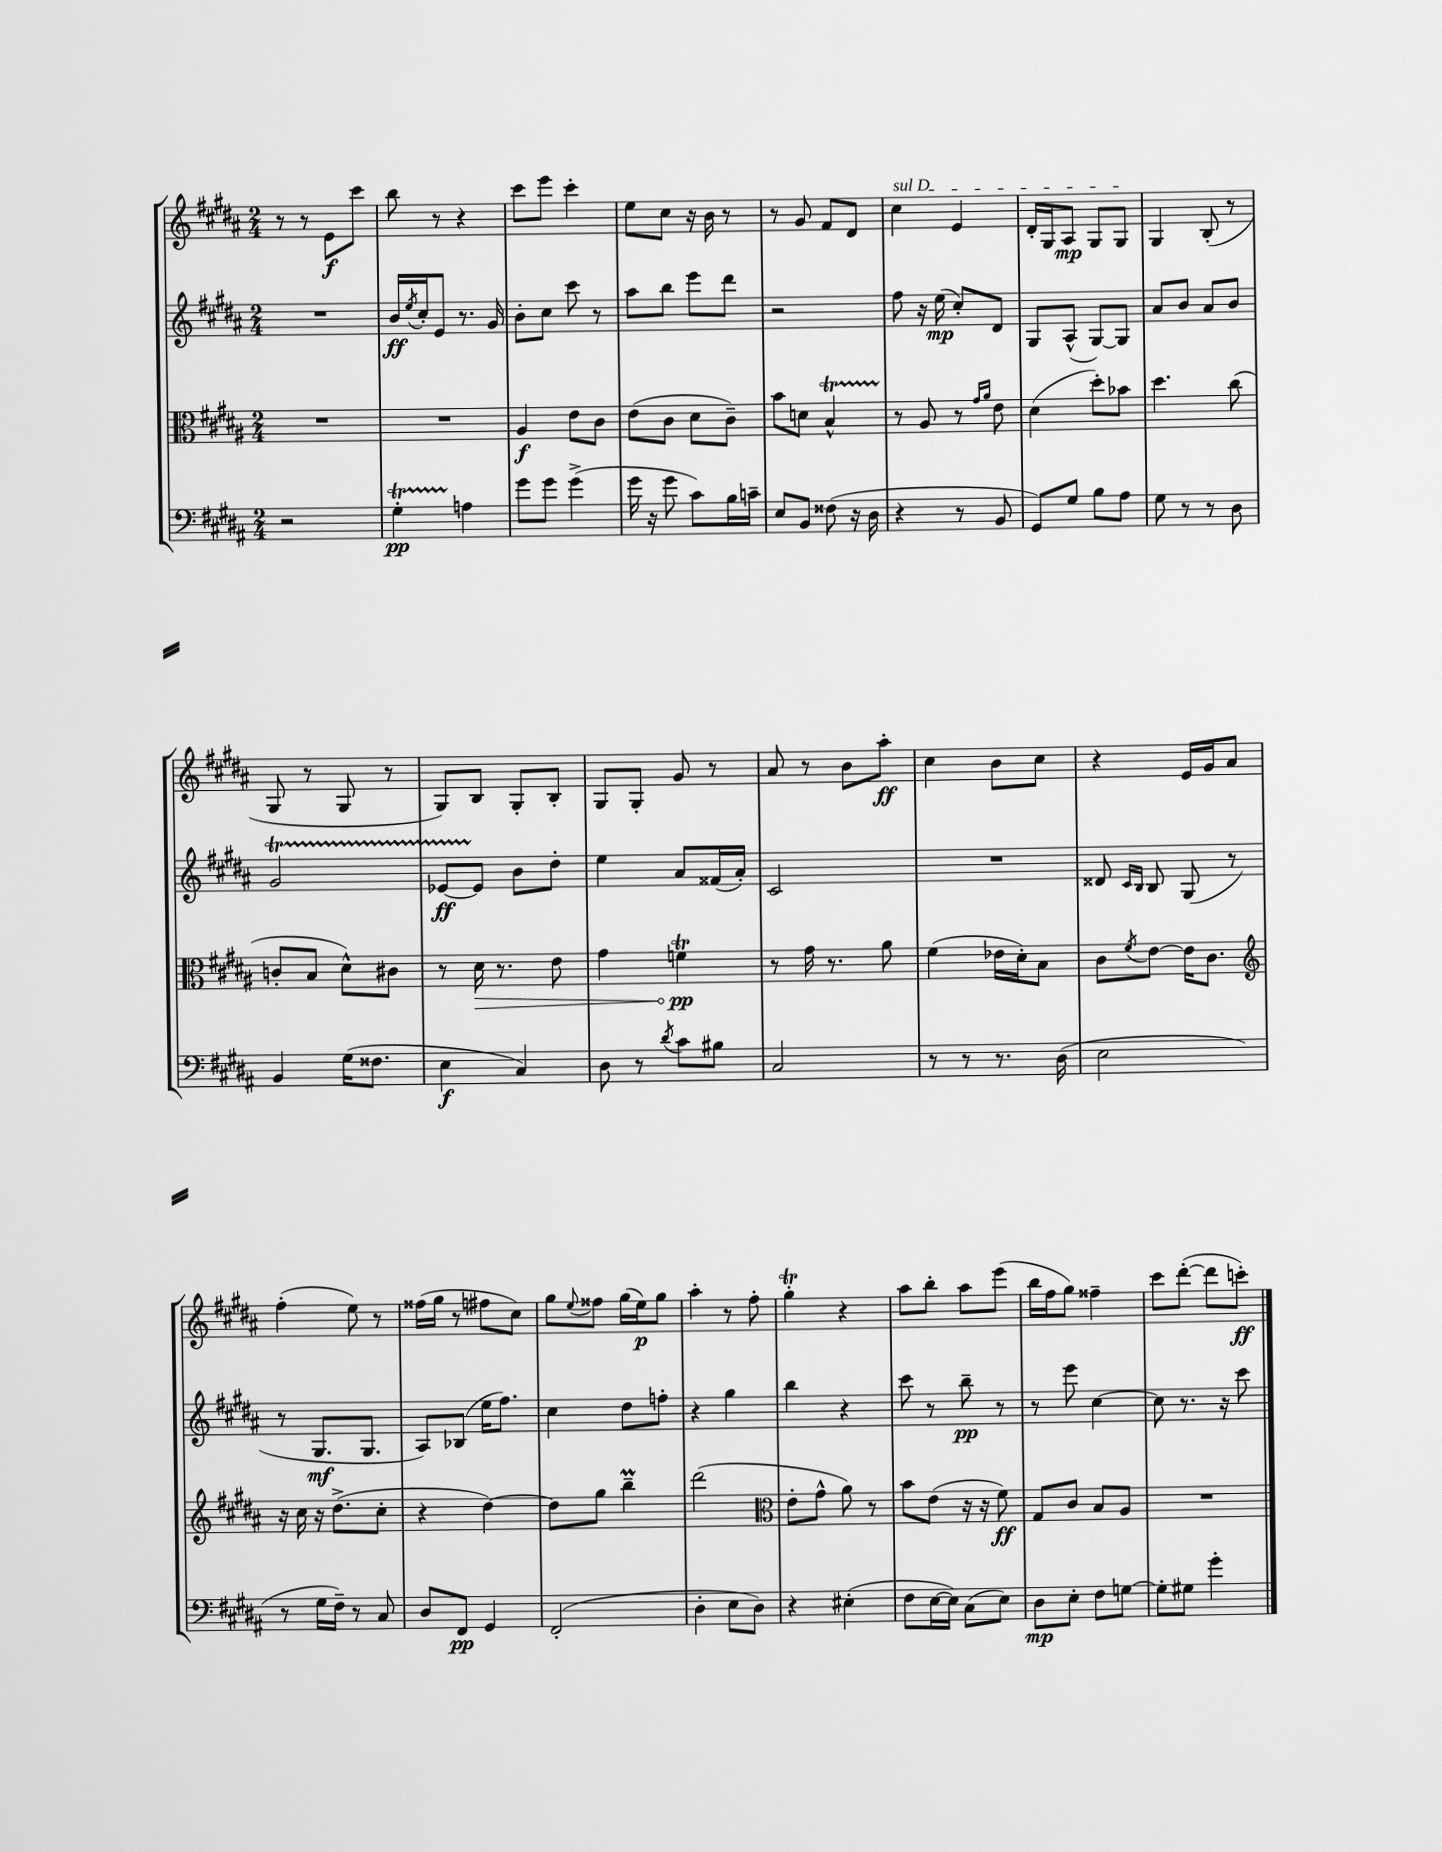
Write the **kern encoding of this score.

**kern	**kern	**kern	**kern
*staff4	*staff3	*staff2	*staff1
*clefF4	*clefC3	*clefG2	*clefG2
*k[f#c#g#d#a#]	*k[f#c#g#d#a#]	*k[f#c#g#d#a#]	*k[f#c#g#d#a#]
*M2/4	*M2/4	*M2/4	*M2/4
2r	2r	2r	8r
.	.	.	8r
.	.	.	8e\L
.	.	.	8ccc#\J
=	=	=	=
4G#'\	2r	16b/LL	8bb\
.	.	8qee/	.
.	.	16cc#'/J	.
.	.	8e/J	8r
4A\	.	8.r	4r
.	.	16g#/	.
=	=	=	=
8g#\L	4A#/	8b'\L	8ccc#\L
8g#\J	.	8cc#\J	8eee\J
(4g#^\	8e\L	8ccc#\	4ccc#'\
.	8c#\J	8r	.
=	=	=	=
16g#\	(8e\L	8aa#\L	8ee\L
16r	.	.	.
8g#\	8c#\J	8bb\J	8cc#\J
8c#\L)	8d#\L	8eee\L	16r
.	.	.	16b\
16B\L	8c#~\J)	8ddd#\J	8r
16c~\JJ	.	.	.
=	=	=	=
8E/L	8b\L	2r	8r
8BB/J	8d\J	.	8g#/
(8F##\	4B^^/	.	8f#/L
16r	.	.	8d#/J
16D#\	.	.	.
=	=	=	=
4r	8r	8ff#\	4cc#\
.	8A#/	16r	.
.	.	(16ee\	.
8r	8r	8cc#'/L)	4e/
.	16qqg#/LL	.	.
.	16qqa#/JJ	.	.
8BB/	8e\	8d#/J	.
=	=	=	=
8GG#/L)	(4d#\	8G#/L	16d#'/LL
.	.	.	16G#/J
8G#/J	.	(8A#^^/J	8A#/J
8B\L	8dd#'\L)	[8G#/L)	8G#/L
8A#\J	8b-\J	8G#/]J	8G#/J
=	=	=	=
8G#\	4.dd#\	8a#/L	4G#/
8r	.	8b/J	.
8r	.	8a#/L	(8B'/
8D#\	(8cc#\	8b/J	8r
=	=	=	=
4BB/	8c'/L	2g#/	8G#/
.	8B/J	.	8r
(16G#\LK	8d#^^\L)	.	8G#/
8.F##\J	.	.	.
.	8c#\J	.	8r
=	=	=	=
4E\	8r	[8e-/L	8G#/L)
.	16d#\	8e-/]J	8B/J
.	8.r	.	.
4C#/)	.	8b\L	8G#'/L
.	8e\	8dd#'\J	8B'/J
=	=	=	=
8D#\	4g#\	4ee\	8G#/L
8r	.	.	8G#'/J
8qd#/	.	.	.
8c#\L	4f\	8a#/L	8g#/
8B#\J	.	(16f##/L	8r
.	.	16a#'/JJ)	.
=	=	=	=
2C#/	8r	2c#/	8a#/
.	16g#\	.	8r
.	8.r	.	.
.	.	.	8b\L
.	8a#\	.	8aa#'\J
=	=	=	=
8r	(4f#\	2r	4cc#\
8r	.	.	.
8.r	16e-\LL	.	8b\L
.	16d#'\J)	.	.
.	8B\J	.	8cc#\J
(16D#\	.	.	.
=	=	=	=
2E\	8c#\L	8d##/	4r
.	.	16qqc#/LL	.
.	8qf#/	16qqB/JJ	.
.	[8e\J	8B/	.
.	16e\]LK	(8G#/	16e/LL
.	8.c#\J	.	16g#/J
.	.	8r	8a#/J
=	=	=	=
*	*clefG2	*	*
8r	16r	8r	(4ff#'\
.	16cc#\	.	.
16G#\LL	16r	8.G#/L	.
16F#~\JJ)	(8.dd#^\L	.	.
8r	.	.	8ee\)
.	.	8.G#/J	.
8C#/	8cc#'\J	.	8r
=	=	=	=
8D#/L	4r	8A#/L)	(16ff##\LL
.	.	.	16gg#\JJ
8FF#/J	.	(8B-/J	8r
4GG#/	[4dd#\)	16ee\LK	8ff#\L
.	.	8.ff#\J)	.
.	.	.	8cc#\J)
=	=	=	=
(2FF#'/	8dd#\]L	4cc#\	8gg#\L
.	.	.	8qqee/
.	8gg#\J	.	8ff##\J
.	4bb~\	8dd#\L	(16gg#\LL
.	.	.	16ee\J)
.	.	8ff'\J	8gg#\J
=	=	=	=
4D#'\	(2ddd#\	4r	4aa#'\
8E\L	.	4gg#\	8r
8D#\J)	.	.	8ff#'\
=	=	=	=
*	*clefC3	*	*
4r	8e'\L	4bb\	4gg#'\
.	8g#^^\J	.	.
(4E#'\	8a#\)	4r	4r
.	8r	.	.
=	=	=	=
8F#\L	8b\L	8ccc#\	8aa#\L
[16E\L	(8e\J	8r	8bb'\J
16E\]JJ)	.	.	.
(8C#\L	16r	8bb~\	8aa#\L
.	16r	.	.
8E\J)	8f#\)	8r	(8eee\J
=	=	=	=
8D#\L	8G#/L	8r	16bb\LL
.	.	.	16ff#\J
8E'\J	8c#/J	8eee\	8gg#\J)
8F#\L	8B/L	[4cc#\	4ff##~\
[8G\J	8A#/J	.	.
=	=	=	=
8G'\]L	2r	8cc#\]	8ccc#\L
8G#\J	.	8.r	([8ddd#'\J
4g#'\	.	.	8ddd#\]L
.	.	16r	.
.	.	8ccc#\	8ccc'\J)
==	==	==	==
*-	*-	*-	*-
